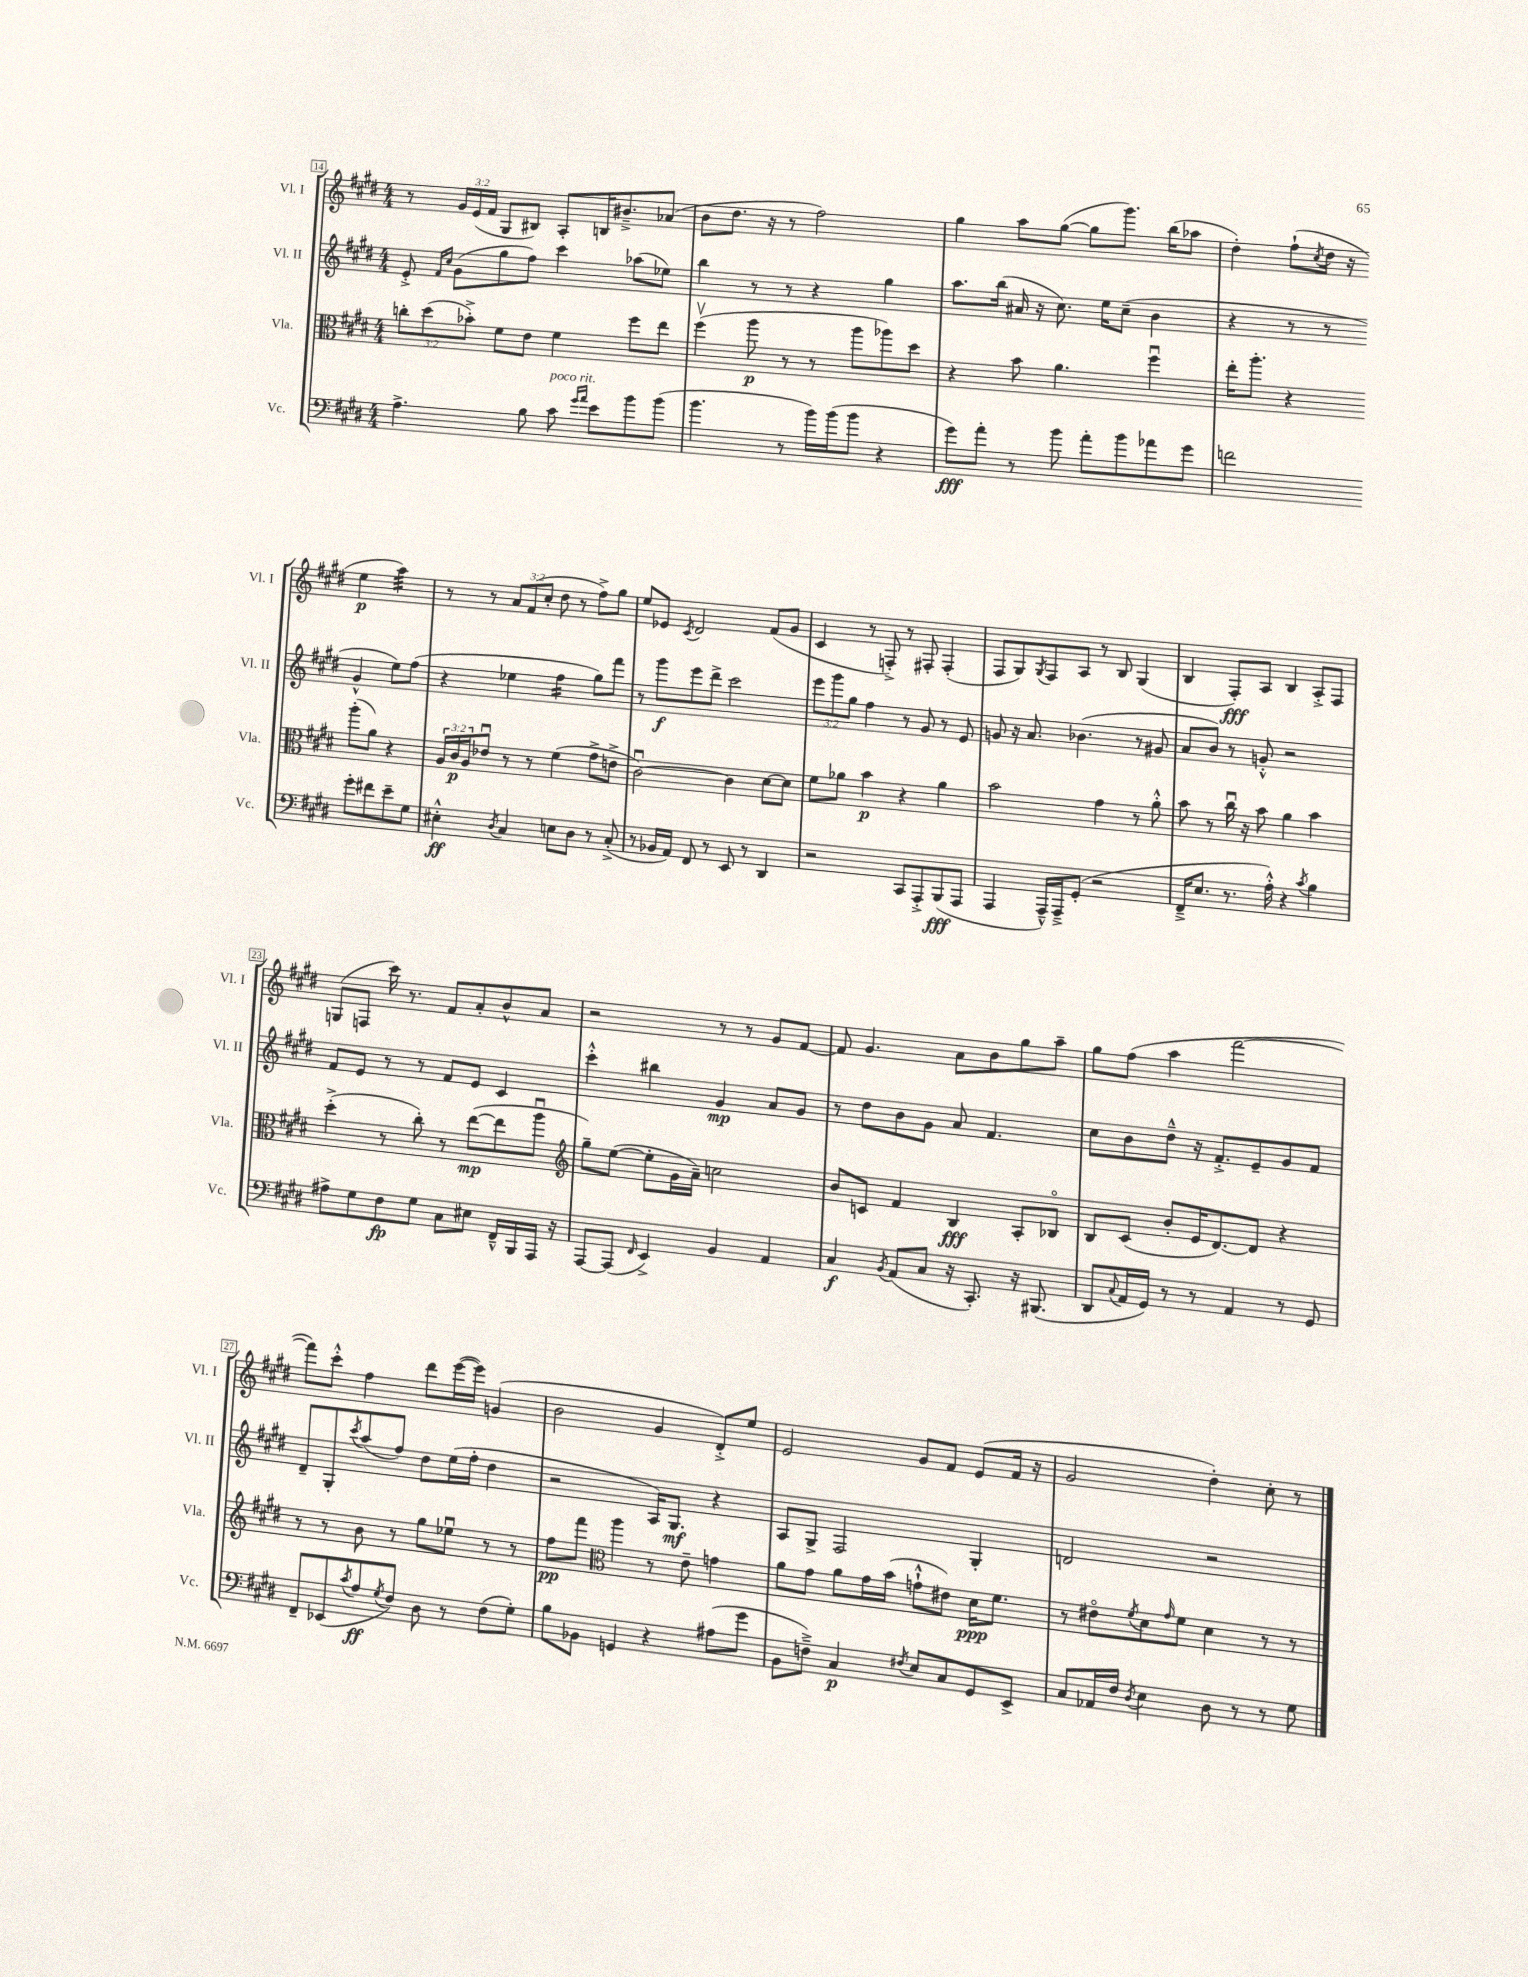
<<
\new StaffGroup <<
\new Staff = "s0" \with { instrumentName = "Vl. I" shortInstrumentName = "Vl. I" } {
    \clef treble \key e \major \numericTimeSignature \time 4/4 \override Staff.TupletNumber.text = #tuplet-number::calc-fraction-text
    r8 \tuplet 3/2 { gis'16 e'16( fis'16 } gis8 bis8) a8-. b16 bis'8.---> aes'8( |
    b'8 dis''8. r16 r8 fis''2) |
    gis''4 a''8 gis''8~( gis''8 gis'''8.) b''16( aes''8 |
    dis''4-.) fis''8-!( \acciaccatura { cis''8 } dis''16 r16 e''4\p a''4:32) |
    r8 r8 \tuplet 3/2 { a'8 fis'8( cis''8-. } dis''8 r8 fis''8->) gis''8 |
    e''8 ees'8 \acciaccatura { cis'8 } dis'2 fis'8( gis'8 |
    cis'4 r8 f8-.->) r8 fis8-. fis4-.( |
    fis8 gis8) \acciaccatura { gis8 } fis8 a8 r8 b8 gis4( |
    b4 fis8-.\fff) a8 b4 a8-.-> fis8 |
    g8( f8 cis'''16) r8. fis'8 a'8-. b'8-^ a'8 |
    r2 r8 r8 gis'8 fis'8~ |
    fis'8 gis'4. a'8 b'8 gis''8 a''8-- |
    gis''8 fis''8( a''4 fis'''2~ |
    fis'''8) cis'''8-.-^ fis''4 dis'''8 e'''16~( e'''16) g'4( |
    b'2 gis'4 dis'8-.->) e''8 |
    e'2 gis'8 fis'8 e'8( fis'16 r16 |
    gis'2 dis''4-.) cis''8-. r8 \bar "|." |
}
\new Staff = "s1" \with { instrumentName = "Vl. II" shortInstrumentName = "Vl. II" } {
    \clef treble \key e \major \numericTimeSignature \time 4/4 \override Staff.TupletNumber.text = #tuplet-number::calc-fraction-text
    e'8-.-> \grace { fis'16 cis''16 } gis'8( gis''8 fis''8) cis'''4 aes''8( ees''8) |
    b''4 r8 r8 r4 gis''4 |
    a''8. b''16( ais'16 r16 cis''8.) e''16 cis''8--( b'4 |
    r4 r8 r8 gis'4-^ e''8) fis''8( |
    r4 ees''4 fis''4:16 gis''8) fis'''8 |
    r8 gis'''8\f e'''8 dis'''8-> cis'''2 |
    \tuplet 3/2 { e'''8 gis'''8 gis''8 } fis''4 r8 gis'8 r8 e'8 |
    g'8 r16 a'8. bes'4.( r8 gis'8 |
    a'8 b'8) r8 g'8-.-^ r2 |
    fis'8 e'8 r8 r8 fis'8 e'8 cis'4 |
    cis'''4-.-^ bis''4 gis'4\mp a'8 gis'8 |
    r8 dis''8 b'8 gis'8 a'8 fis'4. |
    cis''8 b'8 dis''8---^ r16 fis'8.-.-> e'8-- gis'8 fis'8 |
    dis'8-- gis8-. \acciaccatura { cis'''8 } a''8( fis''8) dis''8 e''16( fis''16-. dis''4 |
    r2 a16) gis8.\mf r4 |
    a8 gis8-> fis2 gis4-. |
    d'2 r2 \bar "|." |
}
\new Staff = "s2" \with { instrumentName = "Vla." shortInstrumentName = "Vla." } {
    \clef alto \key e \major \numericTimeSignature \time 4/4 \override Staff.TupletNumber.text = #tuplet-number::calc-fraction-text
    \tuplet 3/2 { c''8-. dis''8( bes'8-.->) } fis'8 e'8 fis'4 fis''8 e''8 |
    fis''4\upbow( a''8\p r8 r8 a''8 aes''8) dis''8 |
    r4 b'8 a'4. fis''4\downbow |
    e''16-. a''8.-. r4 a''8-.( a'8) r4 |
    \tuplet 3/2 { a16 cis'16\p a16 } ees'8\downbow r8 r8 fis'4( gis'8-> e'8-> |
    cis'2~\downbow) cis'4 dis'8~ dis'8 |
    fis'8 aes'8 b'4\p r4 aes'4 |
    b'2 gis'4 r8 a'8-.-^ |
    b'8 r8 cis''16\downbow r16 b'8 a'4 b'4 |
    dis''4-.->( r8 cis''8-.) r8 e''8~\mp( e''8 a''8\downbow |
    \clef treble gis''8--) e''8~( e''8-. gis'16 a'16--) c''2 |
    b'8 c'8 fis'4 b4\fff a8-. bes8\flageolet |
    b8 cis'8( b'8-. e'16 dis'8.~) dis'8 r4 |
    r8 r8 b'8 r8 gis''8 ees''8\downbow r8 r8 |
    fis''8\pp fis'''8 \clef alto a''4 r8 e'8-- g'4 |
    a'8 gis'8 a'8 gis'16 b'16( g'8-!-^ eis'8) dis'16\ppp fis'8. |
    r8 eis'8\flageolet \acciaccatura { fis'8 } dis'8 \grace { gis'16 } fis'8 dis'4 r8 r8 \bar "|." |
}
\new Staff = "s3" \with { instrumentName = "Vc." shortInstrumentName = "Vc." } {
    \clef bass \key e \major \numericTimeSignature \time 4/4
    a4.-> b8 cis'8^\markup { \italic "poco rit." } \grace { gis'16 a'16 } e'8 b'8 b'8( |
    b'4. r8 b'16) b'16( b'8 r4 |
    gis'8\fff) a'8-. r8 b'8 a'8-. b'8 aes'8 gis'8 |
    f'2 gis'8-. fis'8 e'8-- gis8 |
    eis4-.-^\ff \acciaccatura { dis8 } cis4 e8 dis8 r8 cis8-.->( |
    r8 bes,16 a,16) fis,8 r8 e,8 r8 dis,4 |
    r2 cis,8 a,,8-.-> b,,8\fff( a,,8 |
    a,,4 a,,16---^) a,,16---> gis,8-.( r2 |
    fis,16---> e8. r8. a16-.-^) r4 \acciaccatura { cis'8 } b4 |
    ais8-> gis8 fis8\fp gis8 cis8 eis8 fis,16---^ b,,16 a,,16 r16 |
    a,,8~ a,,8( \grace { fis,16 } e,4->) b,4 a,4 |
    cis4\f \acciaccatura { b,8 } a,8( cis8 r16 cis,8.-.) r16 bis,,8.( |
    dis,8 \appoggiatura { cis8 } a,16 gis,16) r8 r8 a,4 r8 gis,8 |
    fis,8-- ees,8( \acciaccatura { cis'8 } a8\ff \acciaccatura { gis8 } fis8) dis8 r8 fis8( gis8-.) |
    b8 bes,8 g,4 r4 ais8( gis'8 |
    b,8 f8--->) cis4\p \acciaccatura { fis8 } e8 cis8 gis,8 e,8-> |
    cis8 aes,16 fis16 \acciaccatura { dis8 } e4 dis8 r8 r8 gis8 \bar "|." |
}
>>
>>
\layout { \context { \Score currentBarNumber = #14 \override BarNumber.stencil = #(make-stencil-boxer 0.1 0.3 ly:text-interface::print) } }
